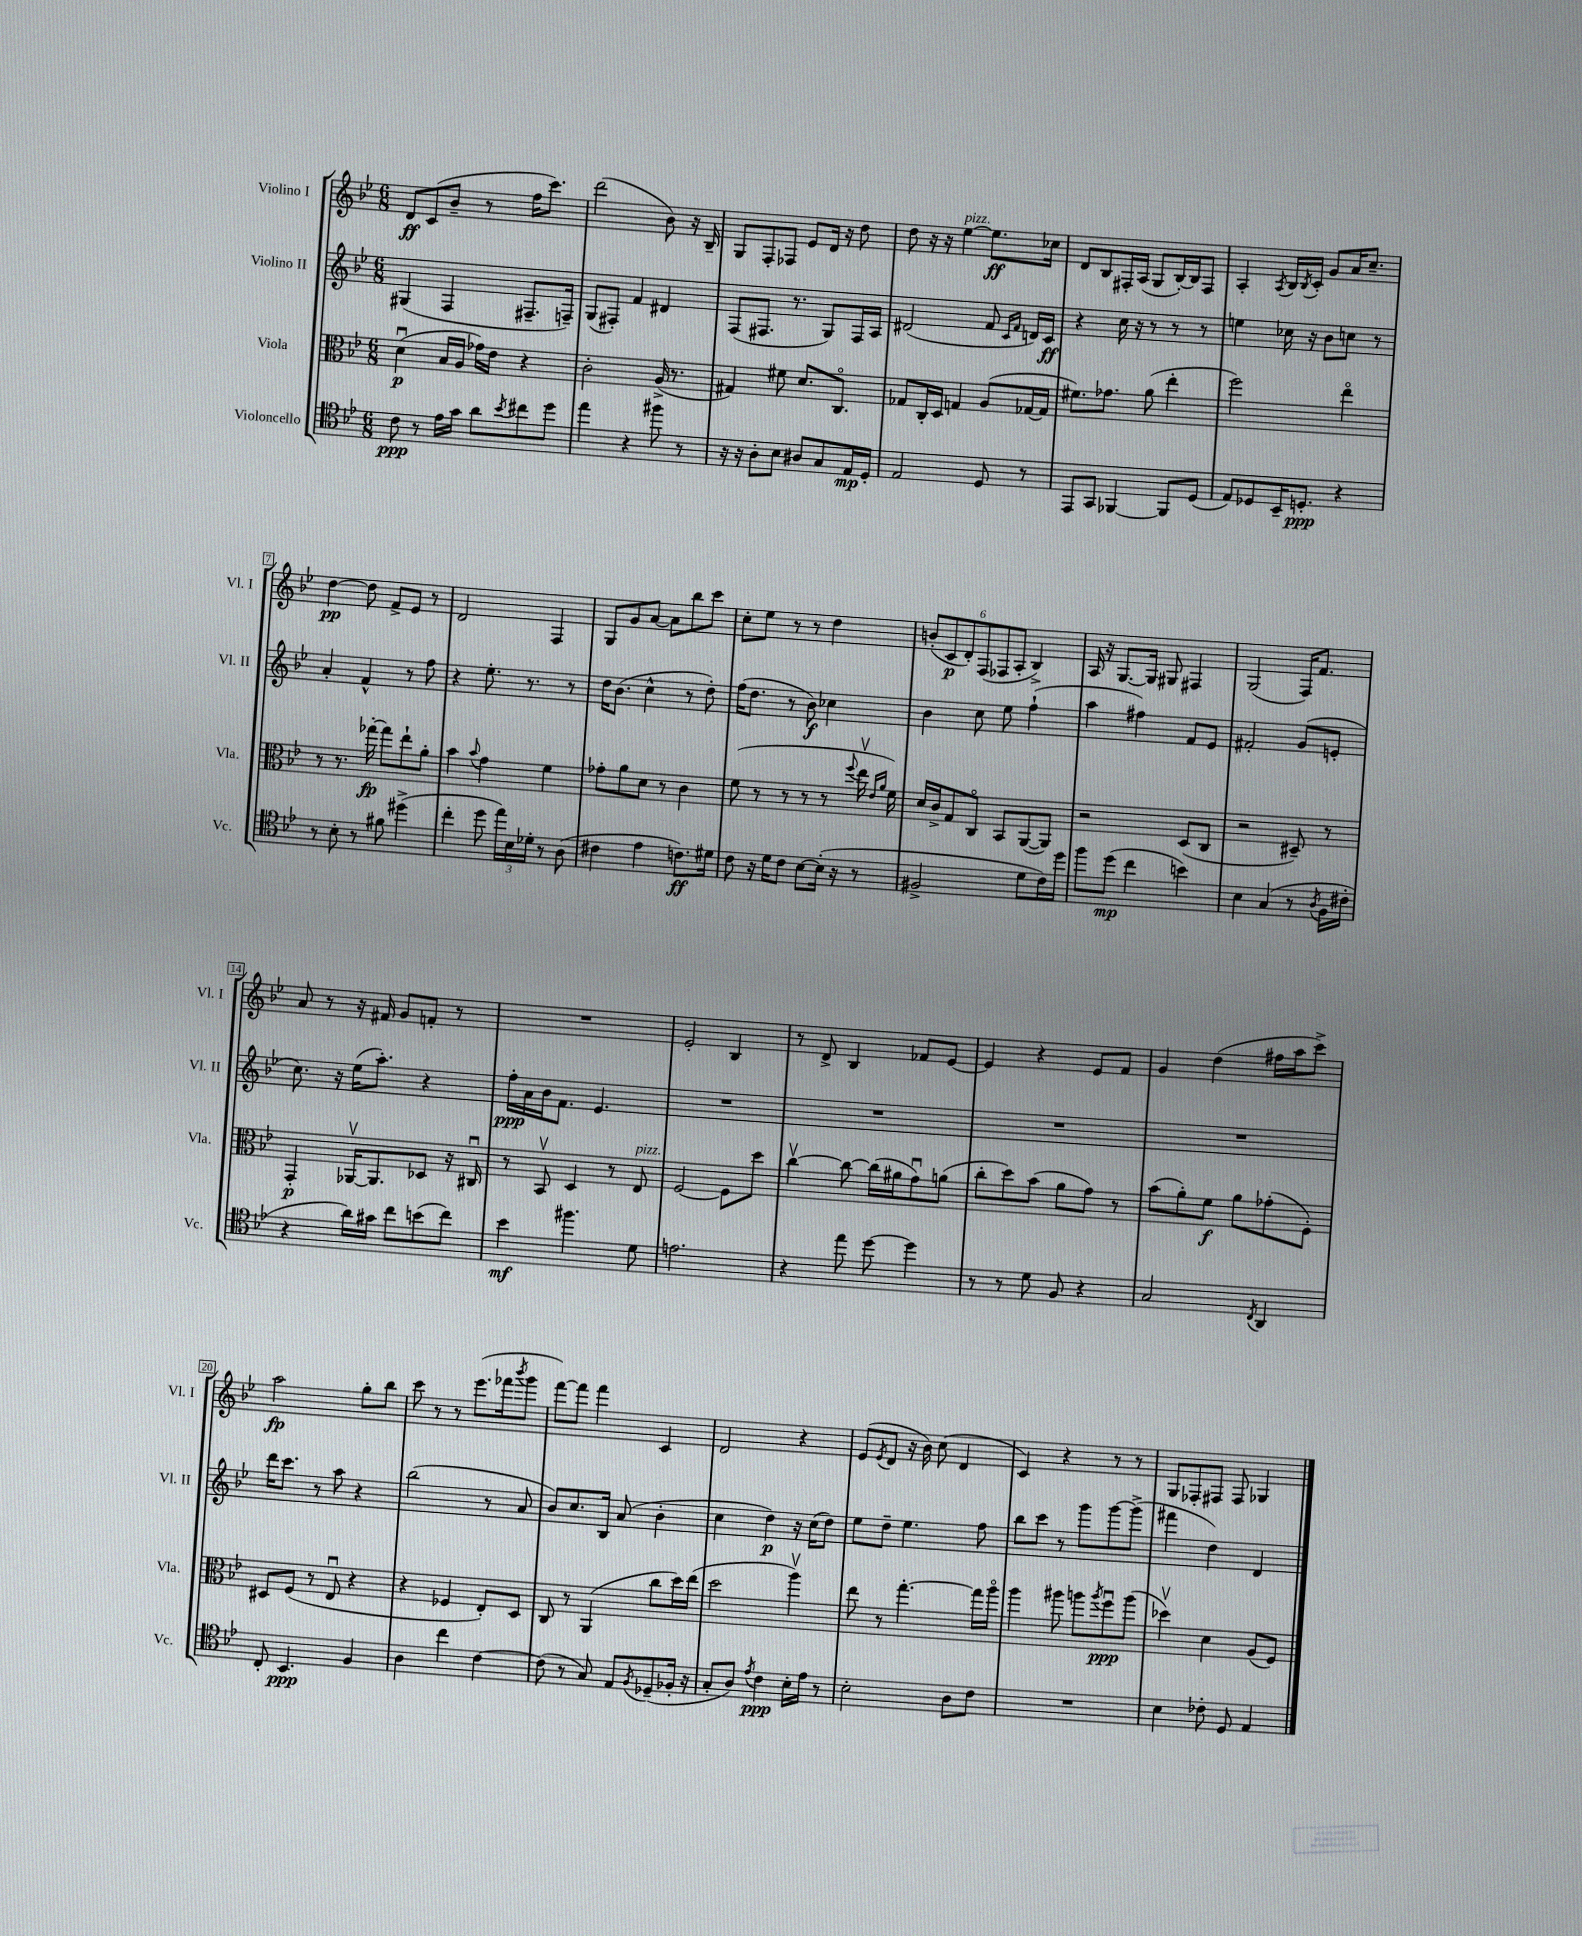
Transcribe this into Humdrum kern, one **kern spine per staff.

**kern	**kern	**kern	**kern
*staff4	*staff3	*staff2	*staff1
*clefC4	*clefC3	*clefG2	*clefG2
*k[b-e-]	*k[b-e-]	*k[b-e-]	*k[b-e-]
*M6/8	*M6/8	*M6/8	*M6/8
8c\	(4du\	(4G#/	8d/L
8r	.	.	(8c/
16e-\LL	16B-/LL	4F/	8b-~/J
16g\JJ	16A/JJ	.	.
8a\L	16g-\LL)	.	8r
.	16e-\JJ	.	.
8qb-/	.	.	.
8cc#\	4r	8.F#~/L	16ff\LK
.	.	.	8.ccc\J)
8dd\J	.	.	.
.	.	16F~/Jk)	.
=	=	=	=
4ee-\	2c'\	(8G/L	(2ddd\
.	.	8F#'/J)	.
4r	.	4f/	.
8ff#\	(16A^/	4d#/	8b-\)
.	8.r	.	.
8r	.	.	16r
.	.	.	16B-~/
=	=	=	=
16r	4G#/)	(8F/L	8G/L
16r	.	.	.
8A'\L	.	8.F#/J	8F'/
8B-\J	8f#\	.	8F-/J
.	.	8.r	.
8A#/L	8.d/L	.	8e-/L
8G/	.	8G/L)	16d/Jk
.	8.Co/J	.	16r
16E-/L	.	16F#/L	8dd\
16D'/JJ	.	16A/JJ	.
=	=	=	=
2E-/	8G-/L	(2d#/	8dd\
.	16C'/L	.	16r
.	16D/JJ	.	16r
.	4G/	.	[4ee-\
8D/	(8A/L	8f/	8.ee-\]L
.	.	16qqc/LL	.
.	.	16qqf/JJ	.
8r	[16G-/L	16d/LL)	.
.	16G-/]JJ	16c/JJ	16cc-\Jk
=	=	=	=
8EE-/L	8.f#\L)	4r	8d/L
8GG/J	.	.	8B-/
.	8.g-\J	.	.
[4FF-/	.	16cc\	16F#'/L
.	.	16r	(16A/JJ
.	(8a\	8r	8G/L
8FF-/]L	4ee-'\	8r	[16B-'/L)
.	.	.	16B-/]J
(8D/J	.	8r	8F#/J
=	=	=	=
8E-/L)	2ff\)	4ee\	4A'/
8D-/	.	.	.
.	.	.	8qA/
16BB-~/K	.	16cc-\	16B-/LL
.	.	.	8qB-/
8.D'/J	.	16r	16c'/JJ
.	.	8b-\L	8g/L
4r	4ee-o\	8cc\J	16a/K
.	.	.	8.cc~/J
.	.	8r	.
=	=	=	=
8r	8r	4a'/	[4dd\
8B-'\	8.r	.	.
8r	.	4f^^/	8dd\]
.	[16gg-'\	.	.
8f#\	8gg-\]L	.	8f^/L
(4dd#^\	8ee-`\	8r	8e-/J
.	8a'\J	8ff\	8r
=	=	=	=
4cc'\	4b-\	4r	2d/
.	8qqb-/	.	.
8dd\	4g\	8.ee-'\	.
24ee-\LL)	.	.	.
24B-\	.	.	.
.	.	8.r	.
24d-'\JJ	.	.	.
8r	4f\	.	4F/
(8A\	.	8r	.
=	=	=	=
4c#\	8g-'\L	16dd\LK	8G/L
.	.	(8.b-\J	.
.	8a\	.	8g/
4e-\	8d\J	4cc^^\	[8a/J
.	8r	.	8a\]L
8.c\L)	4c\	8r	8bb-\
.	.	8dd'\)	8ccc\J
16d#\Jk	.	.	.
=	=	=	=
8c\	(8f\	(16ff\LK	8cc'\L
.	.	8.dd\J	.
16r	8r	.	8ee-\J
16d\LK	.	.	.
8c\J	8r	8r	8r
[8B-\L	8r	8b-\)	8r
(16B-'\]Jk	8r	4cc-\	4dd\
16r	.	.	.
.	8qqff/	.	.
8r	16ee-v\	.	.
.	16qqe-/LL	.	.
.	16qqa/JJ	.	.
.	16f\)	.	.
=	=	=	=
2F#^/	16d/LL	4b-\	(12b'/L
.	16c^/J	.	.
.	.	.	12c/
.	8G/	.	.
.	.	.	12d'/)
.	8Co/J	8cc\	(12F/
.	.	.	12F-/
.	8BB-/L	8ee-\	.
.	.	.	12A'/J
8d\L	([8AA/	(4ff`\	4B-^/)
16c\L)	8AA/]J)	.	.
16dd\JJ	.	.	.
=	=	=	=
8ff\L	2r	4aa\	16A/
.	.	.	16r
(8dd\J	.	.	[8.G/L
4cc\	.	4ff#\)	.
.	.	.	16G/]Jk
.	.	.	8G#/
4b\)	(8D/L	8f/L	4F#/
.	8C/J	8e-/J	.
=	=	=	=
4B-\	2r	2f#'/	(2G/
(4G/	.	.	.
8r	8D#~/)	(8g/L	16F/LK)
.	.	.	8.f/J
8qA/	.	.	.
16F\LL	8r	8e'/J	.
16c#'\JJ	.	.	.
=	=	=	=
4r	4GG'/	8.cc\)	8a/
.	.	.	8r
.	.	16r	.
16a\LL)	[16AA-v/LK	(16ee-\LK	16r
16g#\JJ	8.AA-/]	8.aa'\J)	16f#/
8cc\L	.	.	8g/L
(8b\	8D-/J	4r	8f'/J
8cc\J)	16r	.	8r
.	16C#u/	.	.
=	=	=	=
4b-\	8r	16ff'\LL	2.r
.	.	16a\	.
.	8BB-v/	16b-\J	.
.	.	8.f\J	.
4.ff#\	4D/	.	.
.	.	4.e-/	.
.	8r	.	.
8d\	8E-/	.	.
=	=	=	=
2.e\	[2F/	2.r	2e-'/
.	8F\]L	.	4B-/
.	8dd\J	.	.
=	=	=	=
4r	[4ccv\	2.r	8r
.	.	.	8d^/
8ee-\	8cc\_	.	4B-/
[8dd\	(16cc\]LL	.	.
.	16a#\J	.	.
4dd\]	8gu\)	.	8f-/L
.	(8a\J	.	[8e-/J
=	=	=	=
8r	8cc'\L	2.r	4e-/]
8r	8dd\)	.	.
8d\	(8b-\J	.	4r
8F/	8a\L	.	.
4r	8g\J)	.	8e-/L
.	8r	.	8f/J
=	=	=	=
2G/	(8b-\L	2.r	4g/
.	8a'\)	.	.
.	8f\J	.	(4dd\
.	8a\L	.	.
8qC/	.	.	.
4AA/	(8g-'\	.	16ff#\LL
.	.	.	16aa\J
.	8F'\J)	.	8ccc^\J)
=	=	=	=
8C'/	8D#/L	16ddd\LK	2aa\
.	.	8.ccc\J	.
4.BB-/	(8F/J	.	.
.	8r	8r	.
.	8E-u/	8aa\	.
4F/	4r	4r	8gg'\L
.	.	.	8bb-\J
=	=	=	=
4A\	4r	(2bb-\	8ccc\
.	.	.	8r
4cc\	4F-/	.	8r
.	.	.	(8.eee-\L
[4c\	8E-'/L)	8r	.
.	.	.	16fff-\k
.	.	.	8qbbb-/
.	8D/J	8a/	8ggg\J
=	=	=	=
(8c\]	8C/	8b-/L)	[8fff\L)
8r	8r	8.cc/	8fff\]J
8G/)	(4AA/	.	4fff\
.	.	16B-/Jk	.
8E-/L	.	(8a/	.
8qF/	.	.	.
(8D-~/	8cc\L	4b-'\	4c/
16F-'/Jk	16dd\L)	.	.
16r	(16ee-\JJ	.	.
=	=	=	=
8G'/L	2dd\	4cc\	2d/
8A/J)	.	.	.
8qe-/	.	.	.
4c\	.	4dd\)	.
16B-'\LL	4aav\)	16r	4r
16e-\JJ	.	(16cc\LK	.
8r	.	8dd\J)	.
=	=	=	=
2B-'\	8ee-\	8ee-\L	(8e-/L
.	.	.	8qe-/
.	8r	8dd~\J	8d/J
.	[4.gg'\	4.ee-\	16r
.	.	.	16b-\)
.	.	.	(8cc\
8A\L	.	.	4d/
8c\J	16gg\]LL	8ff\	.
.	16aao\JJ	.	.
=	=	=	=
2.r	4aa\	8bb-\L	4c/)
.	.	8ccc\J	.
.	8aa#\	8r	4r
.	8aa\L	8ggg\L	.
.	8qaa/	.	.
.	8ffu\	[8ggg\	8r
.	(8aa\J	(8ggg^\]J	8r
=	=	=	=
4B-\	4dd-v\)	4fff#\	8G/L
.	.	.	8F-'/
8c-'\	4d\	4dd\)	8F#/J
8D/	.	.	8F#/
4E-/	(8A/L	4d/	4G-/
.	8F/J)	.	.
==	==	==	==
*-	*-	*-	*-
